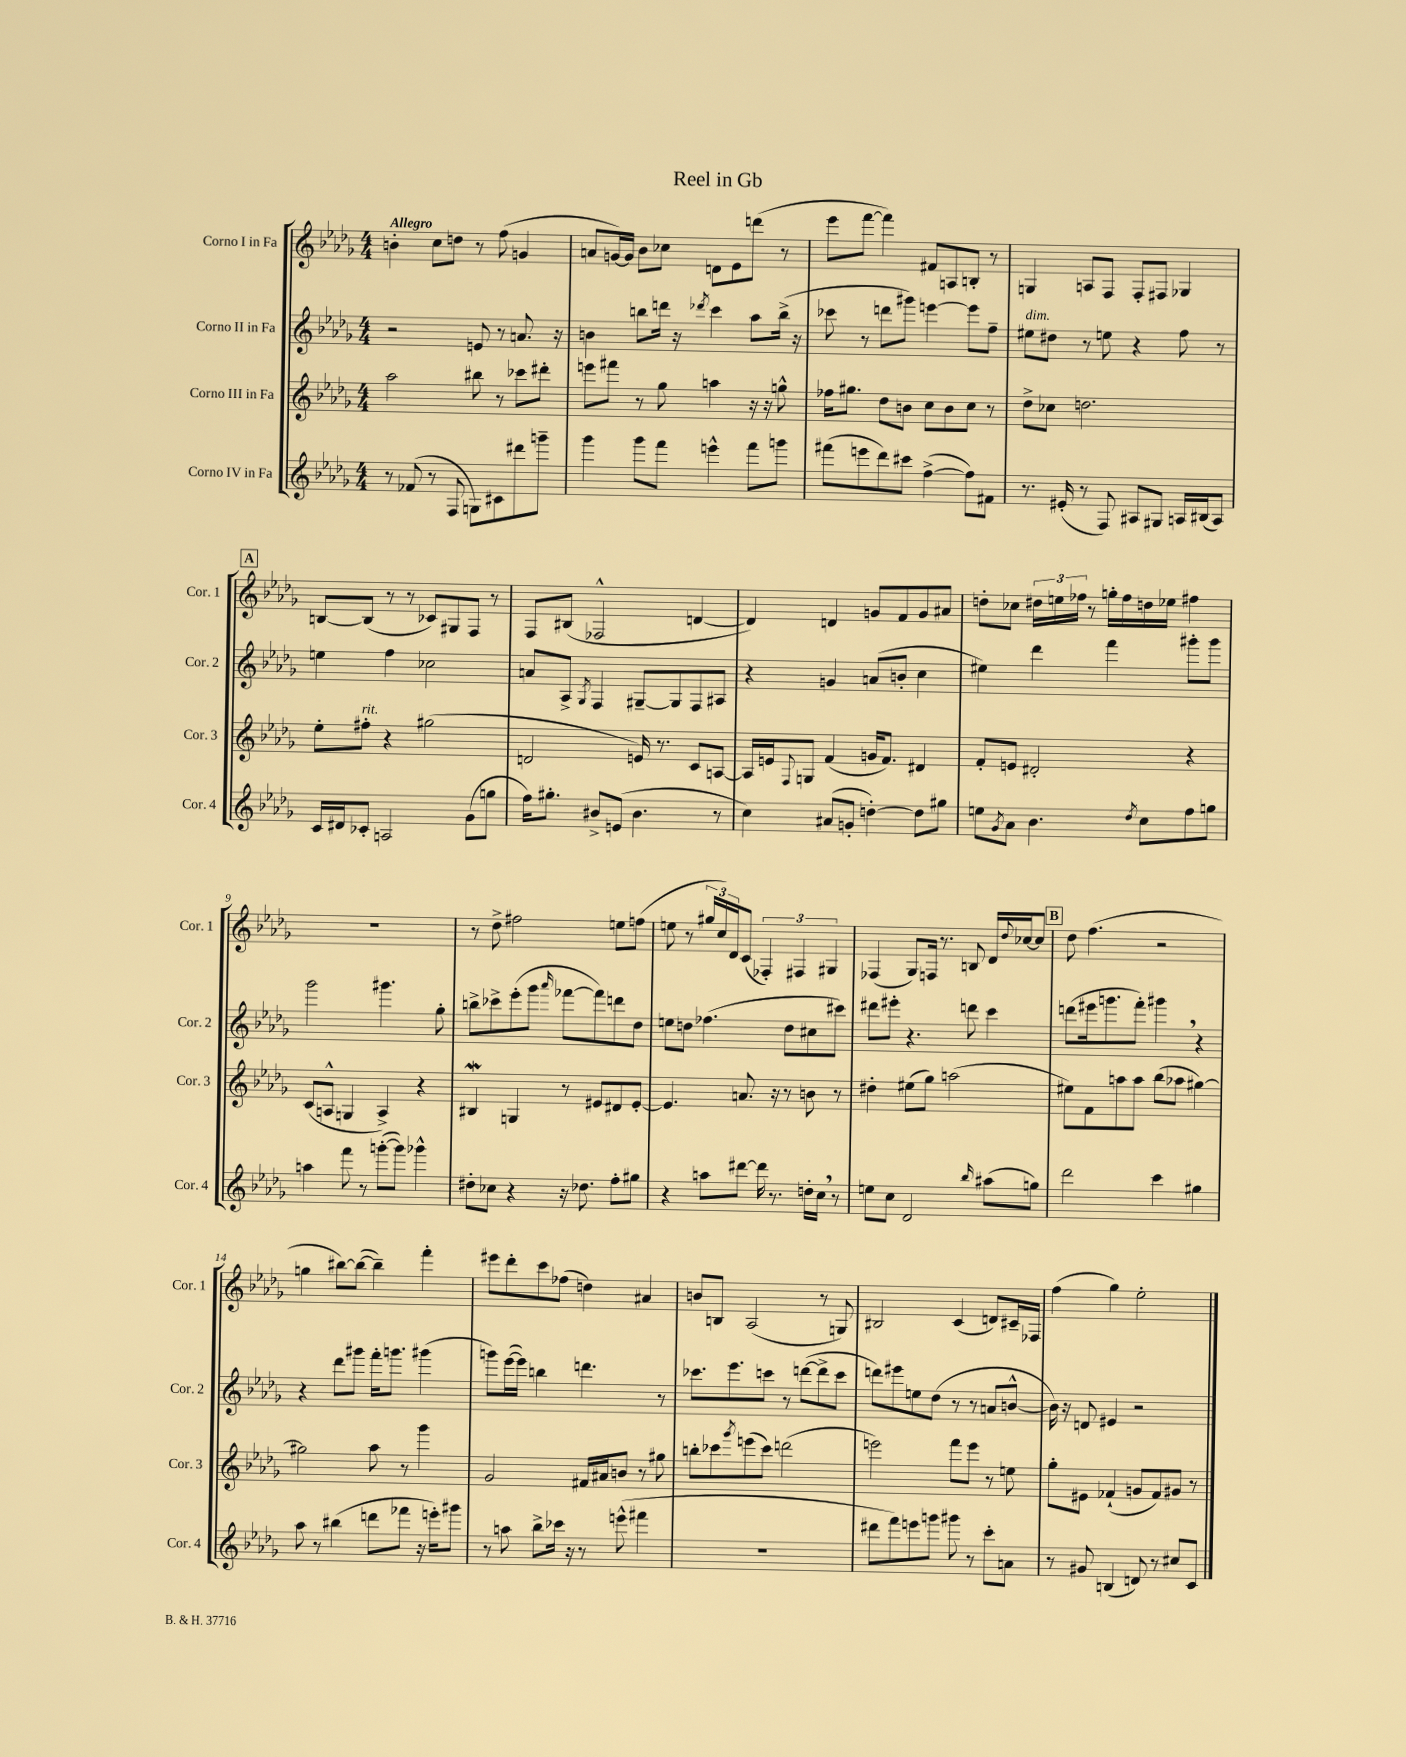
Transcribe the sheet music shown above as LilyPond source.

\header { title = "Reel in Gb" }
<<
\new StaffGroup <<
\new Staff = "s0" \with { instrumentName = "Corno I in Fa" shortInstrumentName = "Cor. 1" } {
    \clef treble \key des \major \numericTimeSignature \time 4/4 \tempo "Allegro"
    b'4-. c''8 d''8 r8 f''8( g'4 |
    a'8 g'16~) g'16 bes'8 ces''8 d'8 ees'8 d'''8( r8 |
    ees'''8 f'''8~ f'''4) fis'8 a8 b8-. r8 |
    g4 a8 f8 f8-. fis8 ges4 |
    \mark \markup { \box "A" } b8~ b8( r8 r8 ces'8) gis8 f8 r8 |
    f8 bis8( fes2-^ d'4~ |
    d'4) d'4 g'8 f'8 g'8 ais'8 |
    d''8-. ces''8 \tuplet 3/2 { dis''16 e''16 fes''16 } r8 g''16-. fes''16 d''16 ees''16 fis''4 |
    R1 |
    r8 des''8-> fis''2 e''8 f''8( |
    e''8 r8 \tuplet 3/2 { gis''16 c''16) des'16 } c'8( \tuplet 3/2 { fes4-.) fis4 gis4 } |
    fes4( ges8) f16 r8. b8 des'16 \appoggiatura { des''8 } ces''16~ ces''8 |
    \mark \markup { \box "B" } des''8 f''4.( r2 |
    g''4 bis''8~) bis''8~( bis''4--) f'''4-. |
    eis'''8 des'''8-. c'''8 fes''8( d''4) ais'4 |
    b'8 b8 aes2( r8 g8) |
    bis2 c'4( d'8) cis'16-- fes16 |
    f''4( ges''4) ees''2-. \bar "|." |
}
\new Staff = "s1" \with { instrumentName = "Corno II in Fa" shortInstrumentName = "Cor. 2" } {
    \clef treble \key des \major \numericTimeSignature \time 4/4
    r2 e'8 r8 a'8. r16 |
    b'4 b''8 d'''16 r16 \acciaccatura { des'''8 } c'''4 aes''8 b''16->( r16 |
    ces'''8 r8 d'''8 gis'''8) e'''4~ e'''8 f''8-- |
    eis''8^\markup { \italic "dim." } dis''8 r8 e''8 r4 f''8 r8 |
    \mark \markup { \box "A" } e''4 f''4 ces''2 |
    a'8 aes8-> \acciaccatura { ges8 } f4 gis8~-- gis8 f8 ais8 |
    r4 g'4 a'8( b'8-. c''4 |
    eis''4) des'''4 f'''4 gis'''8-. gis'''8 |
    ges'''2 gis'''4. ges''8-. |
    b''8-> ces'''8-> ees'''8-.( ges'''8 \grace { aes'''16 } fes'''8~ fes'''8) d'''8 des''8 |
    e''8 d''8 fes''4.( d''8 cis''8 cis'''8) |
    dis'''8 eis'''8-. r4. d'''8 c'''4 |
    \mark \markup { \box "B" } d'''8( eis'''16 g'''8. f'''8-.) gis'''4 \breathe r4 |
    r4 des'''8 gis'''8 f'''16-. g'''8. gis'''4( |
    g'''8) ees'''16~( ees'''16) b''4 d'''4. r8 |
    ces'''8. ees'''8. c'''8 r8 d'''8~( d'''8-> c'''8 |
    d'''8) eis'''8 e''8 des''8( r8 r8 a'8 b'8~-^ |
    b'16) r16 d'8 eis'4 r2 \bar "|." |
}
\new Staff = "s2" \with { instrumentName = "Corno III in Fa" shortInstrumentName = "Cor. 3" } {
    \clef treble \key des \major \numericTimeSignature \time 4/4
    aes''2 bis''8 r8 ces'''8 dis'''8-. |
    e'''8 fis'''8 r8 ges''8 a''4 r16 r16 g''8-^ |
    fes''16 gis''8. des''8 b'8 c''8 b'8 c''8 r8 |
    des''8-> ces''8 d''2. |
    \mark \markup { \box "A" } ees''8-. fis''8-.^\markup { \italic "rit." } r4 gis''2( |
    d'2 e'16) r8. c'8 a8~ |
    a16 e'16 \appoggiatura { f8 } g8 f'4( g'16 f'8.) dis'4 |
    f'8-. e'8 dis'2-. r4 |
    c'8( a8-^ g4 a4->) r4 |
    bis4\mordent g4 r8 eis'8 dis'8 eis'8~-. |
    eis'4. a'8. r16 r8 b'8 r8 |
    dis''4-. eis''8( ges''8) a''2( |
    \mark \markup { \box "B" } eis''8) f'8 a''8 a''8 bes''8( aes''8 gis''4~) |
    gis''2 aes''8 r8 ges'''4 |
    ges'2 fis'16 ais'16 b'8 r8 gis''8 |
    b''8-. ces'''8 \acciaccatura { ges'''8 } e'''8( ces'''8) d'''2( |
    e'''2) f'''8 e'''8 r8 e''8 |
    ges''8-. eis'8 fes'4-!( g'8 fes'8) gis'8 r8 \bar "|." |
}
\new Staff = "s3" \with { instrumentName = "Corno IV in Fa" shortInstrumentName = "Cor. 4" } {
    \clef treble \key des \major \numericTimeSignature \time 4/4
    r8 fes'8( r8 f8 g8) cis'8 dis'''8 g'''8-- |
    ges'''4 ges'''8 f'''8 e'''4-^ f'''8 g'''8 |
    fis'''8( e'''8 des'''8) cis'''8 f''4~->( f''8) fis'8 |
    r8. eis'16-.( r8 f8) ais8 gis8 a16 bis16( a8) |
    \mark \markup { \box "A" } c'16 dis'16 ces'8-. a2 ges'8( g''8 |
    f''16) gis''8.-. bis'8-> e'8( bis'4. r8 |
    c''4) ais'8( g'8-. d''4~-.) d''8 gis''8 |
    e''8 \acciaccatura { ges'8 } aes'8 bes'4. \acciaccatura { des''8 } c''8 f''8 g''8 |
    a''4 f'''8 r8 g'''8~-.( g'''8) ges'''4-^ |
    dis''8-. ces''8 r4 r16 des''8. f''8-. gis''8 |
    r4 a''8 dis'''8~ dis'''16 r8. d''16-. c''16 \breathe r8 |
    e''8 c''8 des'2 \grace { bes''16 } ais''8( g''8) |
    \mark \markup { \box "B" } des'''2 c'''4 gis''4 |
    aes''8 r8 bis''4( d'''8 fes'''8 r16 e'''16-.) gis'''8 |
    r8 a''8 bes''8-> ces'''16 r16 r8 e'''8-^( fis'''4 |
    R1 |
    dis'''8 f'''8) e'''8 g'''8 gis'''8 r8 c'''8-. a'8 |
    r8 gis'8 b4( d'8) r8 cis''8 c'8 \bar "|." |
}
>>
>>
